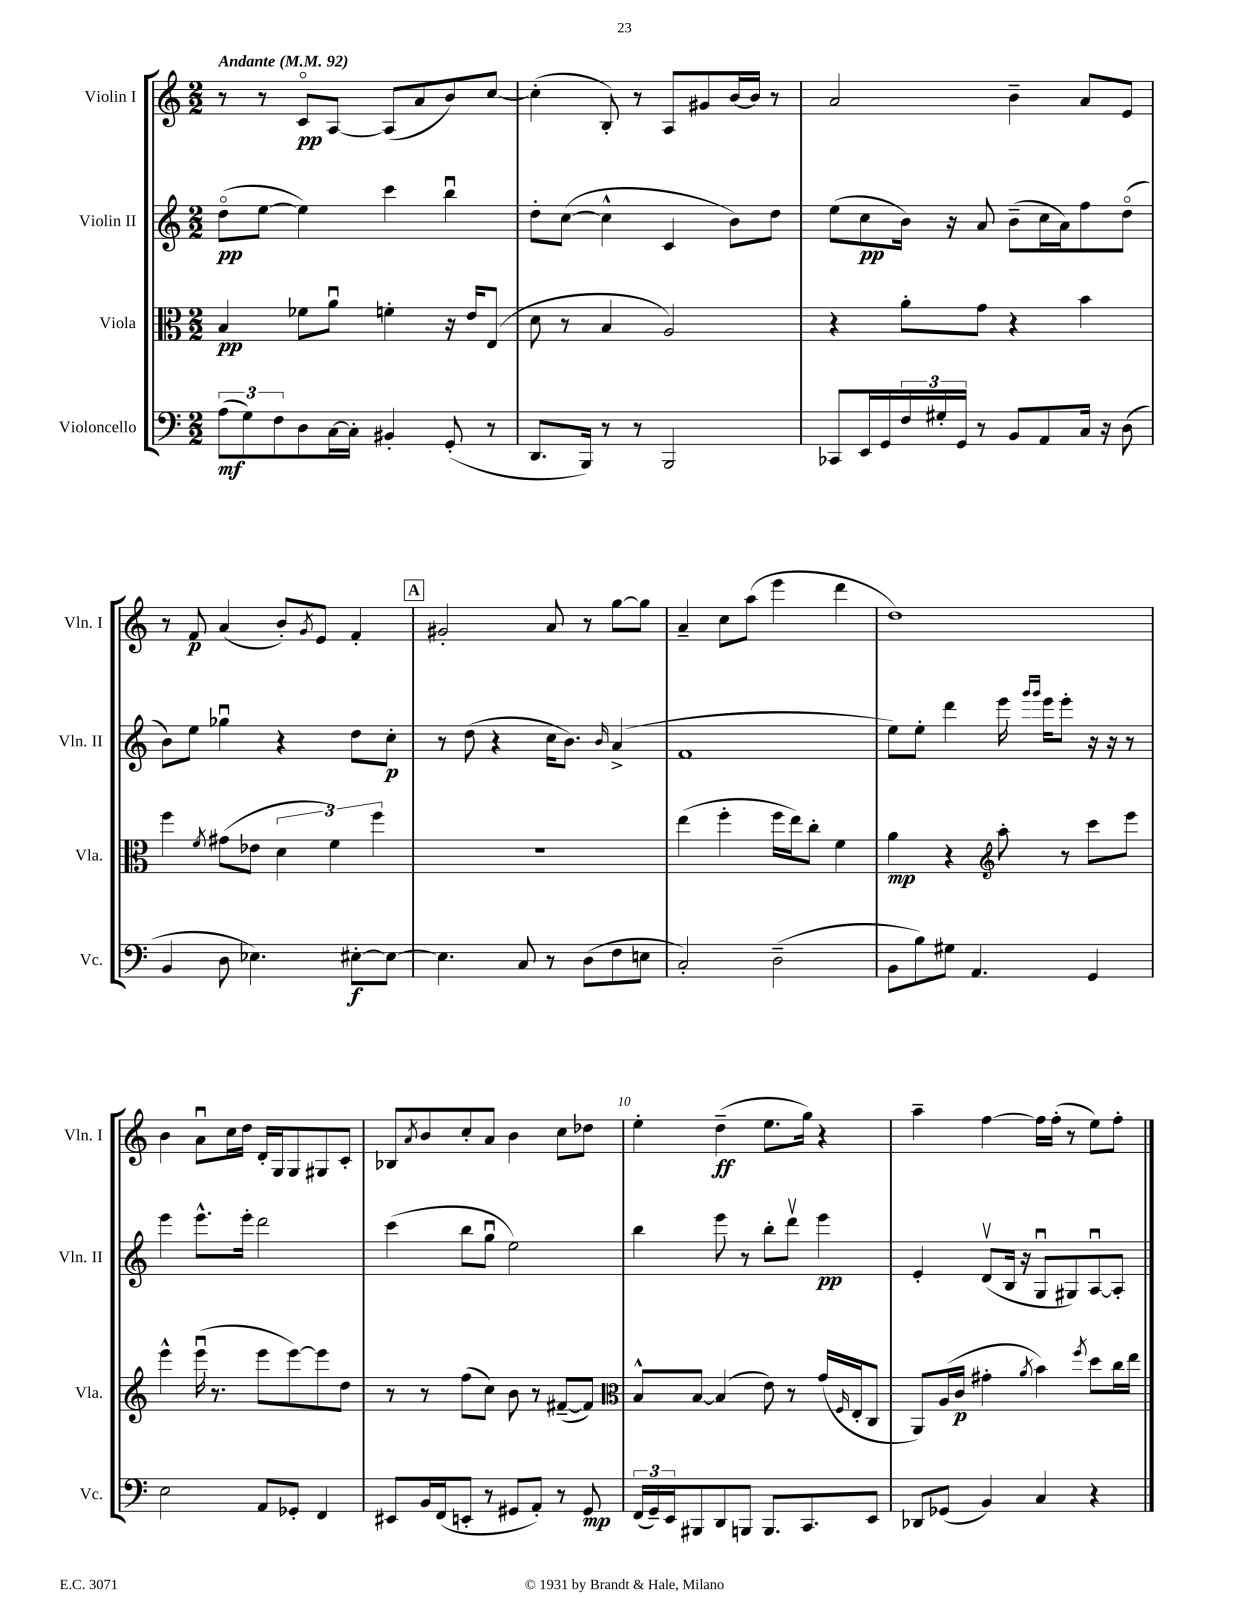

**kern	**kern	**kern	**kern
*staff4	*staff3	*staff2	*staff1
*clefF4	*clefC3	*clefG2	*clefG2
*k[]	*k[]	*k[]	*k[]
*M2/2	*M2/2	*M2/2	*M2/2
*MM92	*MM92	*MM92	*MM92
(12A\L	4B/	(8ddo\L	8r
12G\)	.	.	.
.	.	[8ee\J	8r
12F\	.	.	.
8D\	8f-\L	4ee\])	8co/L
[16C\L	8au\J	.	[8A/J
16C'\]JJ	.	.	.
4BB#'/	4f'\	4ccc\	(8A/]L
.	.	.	8a/
(8GG'/	16r	4bbu\	8b/)
.	16e/LK	.	.
8r	(8E/J	.	[8cc/J
=	=	=	=
8.DD/L	8d\	8dd'\L	(4cc'\]
.	8r	([8cc\J	.
16BBB/Jk)	.	.	.
8r	4B/	4cc^^\]	8B'/)
8r	.	.	8r
2BBB/	2A/)	4c/	8A/L
.	.	.	8g#/
.	.	8b\L)	[16b/L
.	.	.	16b/]JJ
.	.	8dd\J	8r
=	=	=	=
8CC-/L	4r	(8ee\L	2a/
16EE/L	.	8cc\	.
16GG/	.	.	.
24F/	8a'\L	16b\Jk)	.
24G#'/	.	.	.
.	.	16r	.
24GG/JJ	.	.	.
8r	8g\J	8a/	.
8BB/L	4r	(8b~\L	4b~\
8AA/	.	16cc\L	.
.	.	16a\J)	.
16C/Jk	4b\	8ff\	8a/L
16r	.	.	.
(8D\	.	(8ddo\J	8e/J
=	=	=	=
4BB/	4ff\	8b\L)	8r
.	.	8ee\J	8f/
.	8qf/	.	.
8D\	(8g#\L	4gg-u\	(4a/
4.E-\)	8e-\J	.	.
.	6d\	4r	8b'/L)
.	.	.	8qg/
.	.	.	8e/J
.	6f\)	.	.
[8E#'\L	.	8dd\L	4f'/
.	6ff\	.	.
8E#\_J	.	8cc'\J	.
=	=	=	=
4.E#\]	1r	8r	2g#'/
.	.	(8dd\	.
.	.	4r	.
8C/	.	.	.
8r	.	16cc\LK	8a/
.	.	8.b\J)	.
(8D\L	.	.	8r
.	.	16qqb/	.
8F\	.	(4a^/	[8gg\L
8E\J	.	.	8gg\]J
=	=	=	=
2C'/)	(4ee\	1f	4a~/
.	4ff'\	.	8cc\L
.	.	.	(8aa\J
(2D~\	16ff\LL	.	4eee\
.	16ee\J)	.	.
.	8cc'\J	.	.
.	4f\	.	4ddd\
=	=	=	=
8BB\L	4a\	8ee\L)	1dd)
8B\)	.	8ee'\J	.
8G#\J	4r	4ddd\	.
4.AA/	.	.	.
*	*clefG2	*	*
.	8aa'\	16eee\	.
.	.	16qqggg/LL	.
.	.	16qqggg/JJ	.
.	.	16eee\LK	.
.	8r	8eee'\J	.
4GG/	8ccc\L	16r	.
.	.	16r	.
.	8eee\J	8r	.
=	=	=	=
2E\	4eee^^\	4eee\	4b\
.	(16eeeu\	8.eee^^\L	8au\L
.	8.r	.	.
.	.	.	16cc\L
.	.	16eee'\Jk	16dd\JJ
8AA/L	8eee\L	2ddd\	16d'/LL
.	.	.	16G/J
8GG-'/J	[8eee\)	.	8G/
4FF/	8eee\]	.	8G#/
.	8dd\J	.	8c'/J
=	=	=	=
8EE#/L	8r	(4ccc\	8B-/L
.	.	.	8qa/
16BB/L	8r	.	8b/
(16FF/J	.	.	.
8EE'/J	(8ff\L	8bb\L	8cc'/
8r	8cc\J)	8ggu\J	8a/J
8GG#/L	8b\	2ee\)	4b\
8AA'/J)	8r	.	.
8r	([8f#~/L	.	8cc\L
8GG#/	8f#/]J)	.	8dd-\J
=	=	=	=
*	*clefC3	*	*
(24FF/LL	8B^^/L	4bb\	4ee'\
24GG~/)	.	.	.
24EE/J	.	.	.
8BBB#/	[8B/J	.	.
8DD/	(4B/]	8eee\	(4dd~\
8BBB/J	.	8r	.
8.BBB/L	8e\)	8bb'\L	8.ee\L
.	8r	8dddv\J	.
8.CC/	.	.	16gg\Jk)
.	(16g/LL	4eee\	4r
.	16qqF/	.	.
.	16E'/J	.	.
8EE/J	8C/J	.	.
=	=	=	=
8DD-/L	8AA/L)	4e'/	4aa~\
(8GG-/J	(16A/L	.	.
.	16c/JJ	.	.
4BB/)	4g#'\	(8dv/L	[4ff\
.	.	16B/Jk	.
.	.	16r	.
.	8qa/	.	.
4C/	4b\)	8Gu/L	16ff\]LL
.	.	.	(16ff'\JJ
.	.	8G#/)	8r
.	8qff/	.	.
4r	8dd\L	[8Au/	8ee\L)
.	16cc\L	8A'/]J	8ff'\J
.	16ee\JJ	.	.
==	==	==	==
*-	*-	*-	*-
